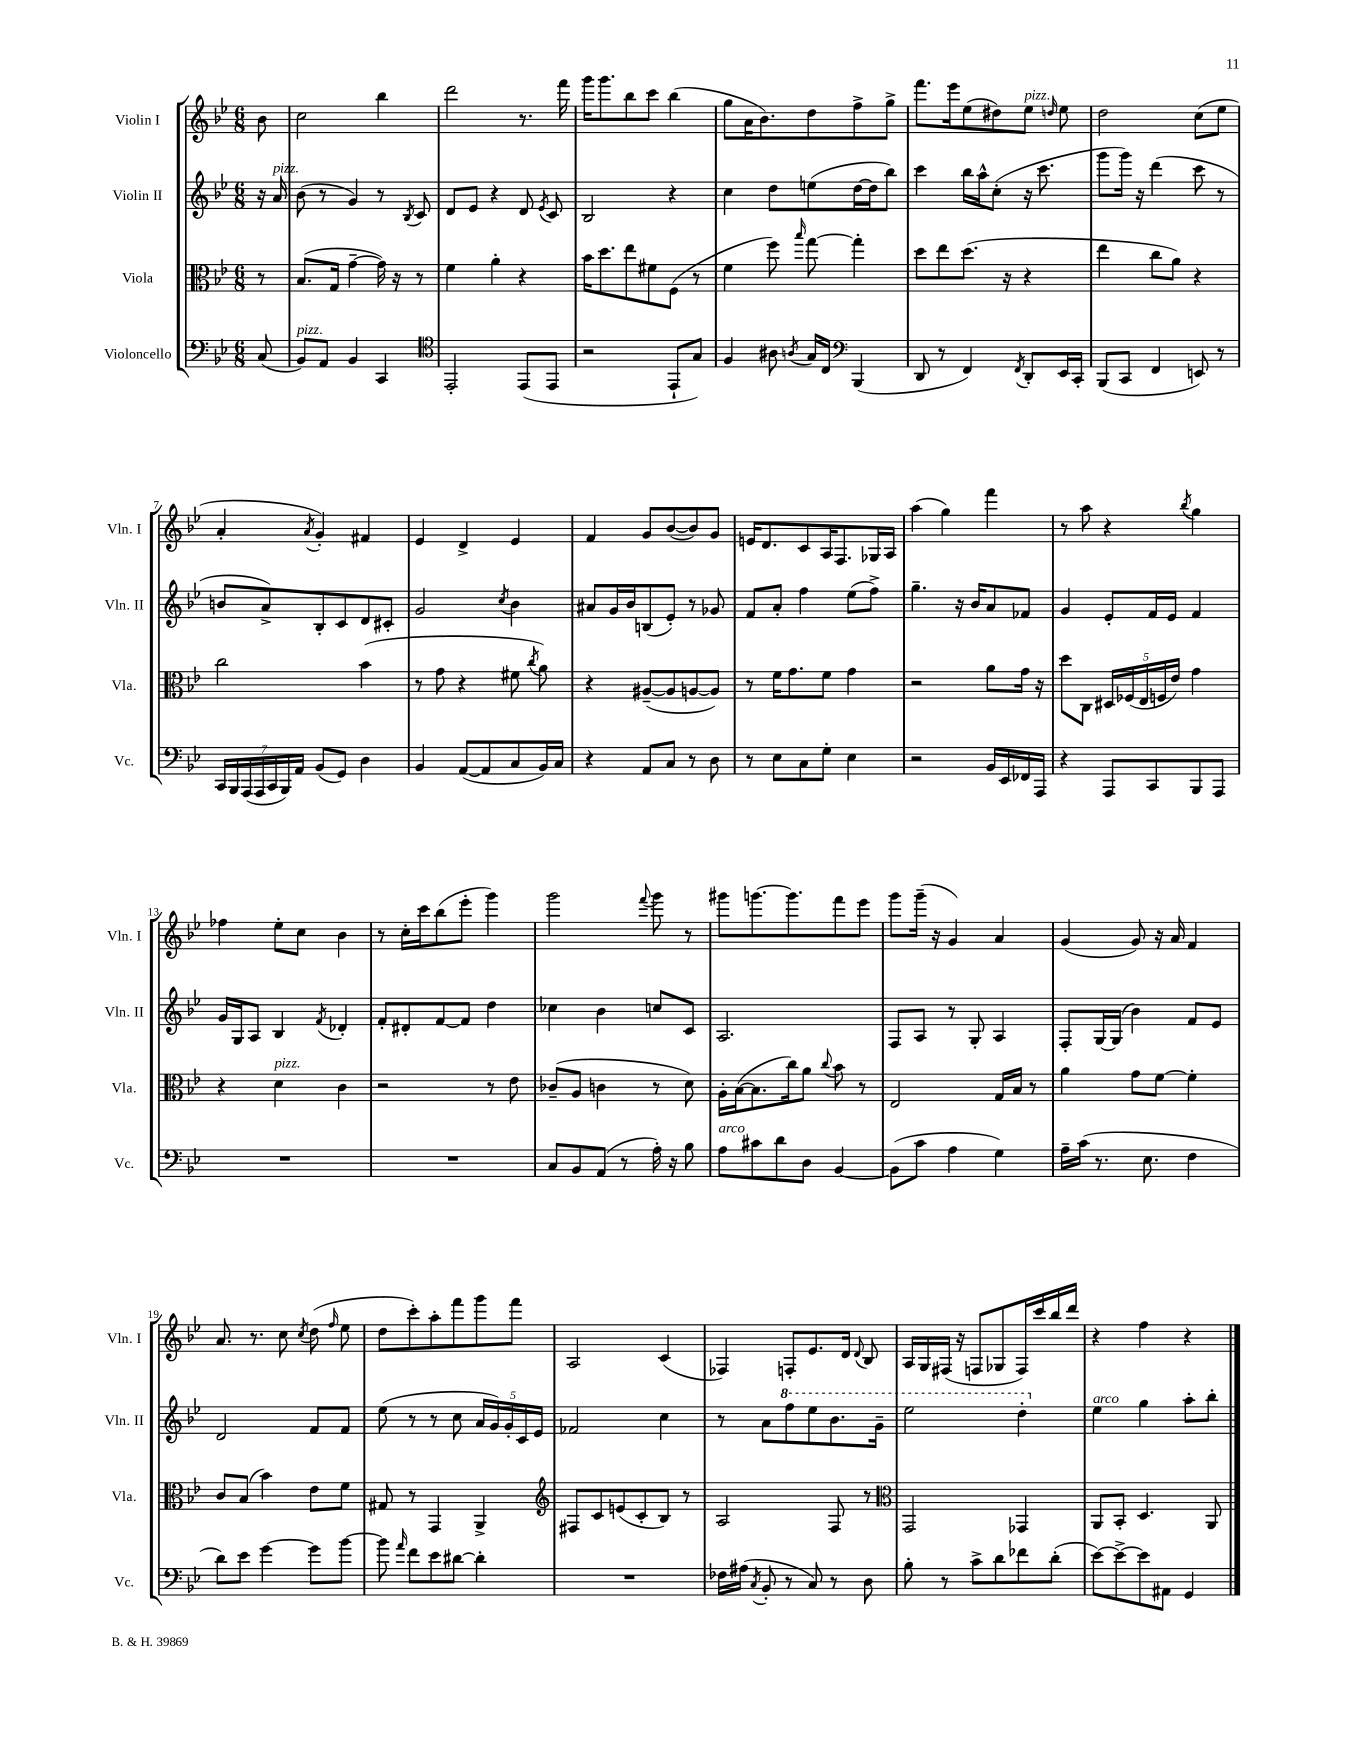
<<
\new StaffGroup <<
\new Staff = "s0" \with { instrumentName = "Violin I" shortInstrumentName = "Vln. I" } {
    \clef treble \key bes \major \numericTimeSignature \time 6/8 \partial 8
    \autoBeamOff bes'8 |
    c''2 bes''4 |
    d'''2 r8. f'''16 |
    g'''16[ g'''8. bes''8 c'''8] bes''4( |
    g''8[ a'16 bes'8.) d''8 f''8-> g''8]-> |
    f'''8.[ ees'''16 ees''8( dis''8) ees''8]^\markup { \italic "pizz." } \grace { d''16 } ees''8 |
    d''2 c''8[( ees''8] |
    a'4-. \acciaccatura { a'8 } g'4-.) fis'4 |
    ees'4 d'4-> ees'4 |
    f'4 g'8[ bes'8~( bes'8) g'8] |
    e'16[ d'8. c'8 a16 f8. ges16 a16] |
    a''4( g''4) f'''4 |
    r8 a''8 r4 \acciaccatura { bes''8 } g''4 |
    fes''4 ees''8[-. c''8] bes'4 |
    r8 c''16[-. c'''16 bes''8( ees'''8]-. g'''4) |
    g'''2 \appoggiatura { f'''8 } g'''8 r8 |
    gis'''8[ g'''8.~ g'''8. f'''8 ees'''8] |
    g'''8[ g'''16]--( r16 g'4) a'4 |
    g'4( g'8) r16 a'16 f'4 |
    a'8. r8. c''8 \acciaccatura { c''8 } d''8( \grace { f''16 } ees''8 |
    d''8[ c'''8-.) a''8-. f'''8 g'''8 f'''8] |
    a2 c'4( |
    fes4) f8[-. ees'8. d'16] \appoggiatura { d'8 } bes8 |
    a16[ g16 fis16]( r16 f8[ ges8 f16) c'''16 bes''16 d'''16] |
    r4 f''4 r4 \bar "|." |
}
\new Staff = "s1" \with { instrumentName = "Violin II" shortInstrumentName = "Vln. II" } {
    \clef treble \key bes \major \numericTimeSignature \time 6/8 \partial 8
    \autoBeamOff r16 a'16^\markup { \italic "pizz." } |
    bes'8( r8 g'4) r8 \acciaccatura { bes8 } c'8 |
    d'8[ ees'8] r4 d'8 \acciaccatura { ees'8 } c'8 |
    bes2 r4 |
    c''4 d''8[ e''8( d''16~ d''16 bes''8]) |
    c'''4 bes''16[ a''16-^ c''8]-.( r16 c'''8. |
    g'''8[ g'''16]) r16 d'''4( c'''8 r8 |
    b'8[ a'8->) bes8-. c'8 d'8 cis'8]-. |
    g'2 \acciaccatura { c''8 } bes'4 |
    ais'8[ g'16 bes'16 b8( ees'8]-.) r8 ges'8 |
    f'8[ a'8]-. f''4 ees''8[( f''8]->) |
    g''4.-- r16 bes'16[ a'8 fes'8] |
    g'4 ees'8[-. f'16 ees'16] f'4 |
    g'16[ g16 a8] bes4 \acciaccatura { f'8 } des'4-. |
    f'8[-. dis'8-. f'8~ f'8] d''4 |
    ces''4 bes'4 c''8[ c'8] |
    a2. |
    f8[ a8] r8 g8-. a4 |
    f8[-. g16~ g16]( bes'4) f'8[ ees'8] |
    d'2 f'8[ f'8] |
    ees''8( r8 r8 c''8 \tuplet 5/4 { a'16[ g'16) g'16-. c'16 ees'16] } |
    fes'2 c''4 |
    r8 a'8[ \ottava #1 f'''8 ees'''8 bes''8. g''16]-- |
    ees'''2 d'''4-. \ottava #0 |
    ees''4^\markup { \italic "arco" } g''4 a''8[-. bes''8]-. \bar "|." |
}
\new Staff = "s2" \with { instrumentName = "Viola" shortInstrumentName = "Vla." } {
    \clef alto \key bes \major \numericTimeSignature \time 6/8 \partial 8
    \autoBeamOff r8 |
    bes8.[( g16] g'4~-- g'16) r16 r8 |
    f'4 a'4-. r4 |
    bes'16[ d''8. ees''8 fis'8 f8]( r8 |
    f'4 f''8) \grace { bes''16 } g''8~ g''4-. |
    d''8[ ees''8 d''8.]( r16 r4 |
    ees''4 c''8[ a'8]) r4 |
    c''2 bes'4( |
    r8 g'8 r4 fis'8 \acciaccatura { c''8 } a'8) |
    r4 ais8[~--( ais8 a8~ a8]) |
    r8 f'16[ g'8. f'8] g'4 |
    r2 a'8[ g'16] r16 |
    d''8[ c8] \tuplet 5/4 { dis16[ fes16( ees16 f16 ees'16]) } g'4 |
    r4 d'4^\markup { \italic "pizz." } c'4 |
    r2 r8 ees'8 |
    ces'8[--( a8] c'4 r8 d'8) |
    a16[-. bes16~( bes8. c''16) a'8] \appoggiatura { c''8 } bes'8 r8 |
    ees2 g16[ bes16] r8 |
    a'4 g'8[ f'8]~ f'4-. |
    c'8[ bes8]( bes'4) ees'8[ f'8] |
    gis8 r8 g,4 a,4-> |
    \clef treble fis8[ c'8 e'8( c'8-. bes8]) r8 |
    a2 f8 r8 |
    \clef alto g,2 ges,4 |
    a,8[ bes,8]-. d4. a,8 \bar "|." |
}
\new Staff = "s3" \with { instrumentName = "Violoncello" shortInstrumentName = "Vc." } {
    \clef bass \key bes \major \numericTimeSignature \time 6/8 \partial 8
    \autoBeamOff c8( |
    bes,8[^\markup { \italic "pizz." }) a,8] bes,4 c,4 |
    \clef tenor ees,2-. ees,8[( ees,8] |
    r2 ees,8[-! g8]) |
    f4 ais8 \acciaccatura { a8 } g16[ c16] \clef bass bes,,4( |
    d,8 r8 f,4) \acciaccatura { f,8 } d,8[-. ees,16 c,16]-. |
    bes,,8[( c,8] f,4 e,8) r8 |
    \tuplet 7/4 { c,16[ bes,,16 a,,16( a,,16 c,16 bes,,16) a,16] } bes,8[( g,8]) d4 |
    bes,4 a,8[~( a,8 c8 bes,16) c16] |
    r4 a,8[ c8] r8 d8 |
    r8 ees8[ c8 g8]-. ees4 |
    r2 bes,16[ ees,16 fes,16 a,,16] |
    r4 a,,8[ c,8 bes,,8 a,,8] |
    R2. |
    R2. |
    c8[ bes,8 a,8]( r8 a16-.) r16 bes8 |
    a8[^\markup { \italic "arco" } cis'8 d'8 d8] bes,4~ |
    bes,8[( c'8] a4 g4) |
    a16[-- c'16]( r8. ees8. f4 |
    d'8[) ees'8] g'4~ g'8[ bes'8]~ |
    bes'8 \grace { a'16 } f'8[ ees'8 dis'8]~ dis'4-. |
    R2. |
    fes16[ ais16]( \acciaccatura { c8 } bes,8-. r8 c8) r8 d8 |
    bes8-. r8 c'8[-> d'8 fes'8 d'8]-.( |
    ees'8[~) ees'8~-> ees'8 ais,8] g,4 \bar "|." |
}
>>
>>
